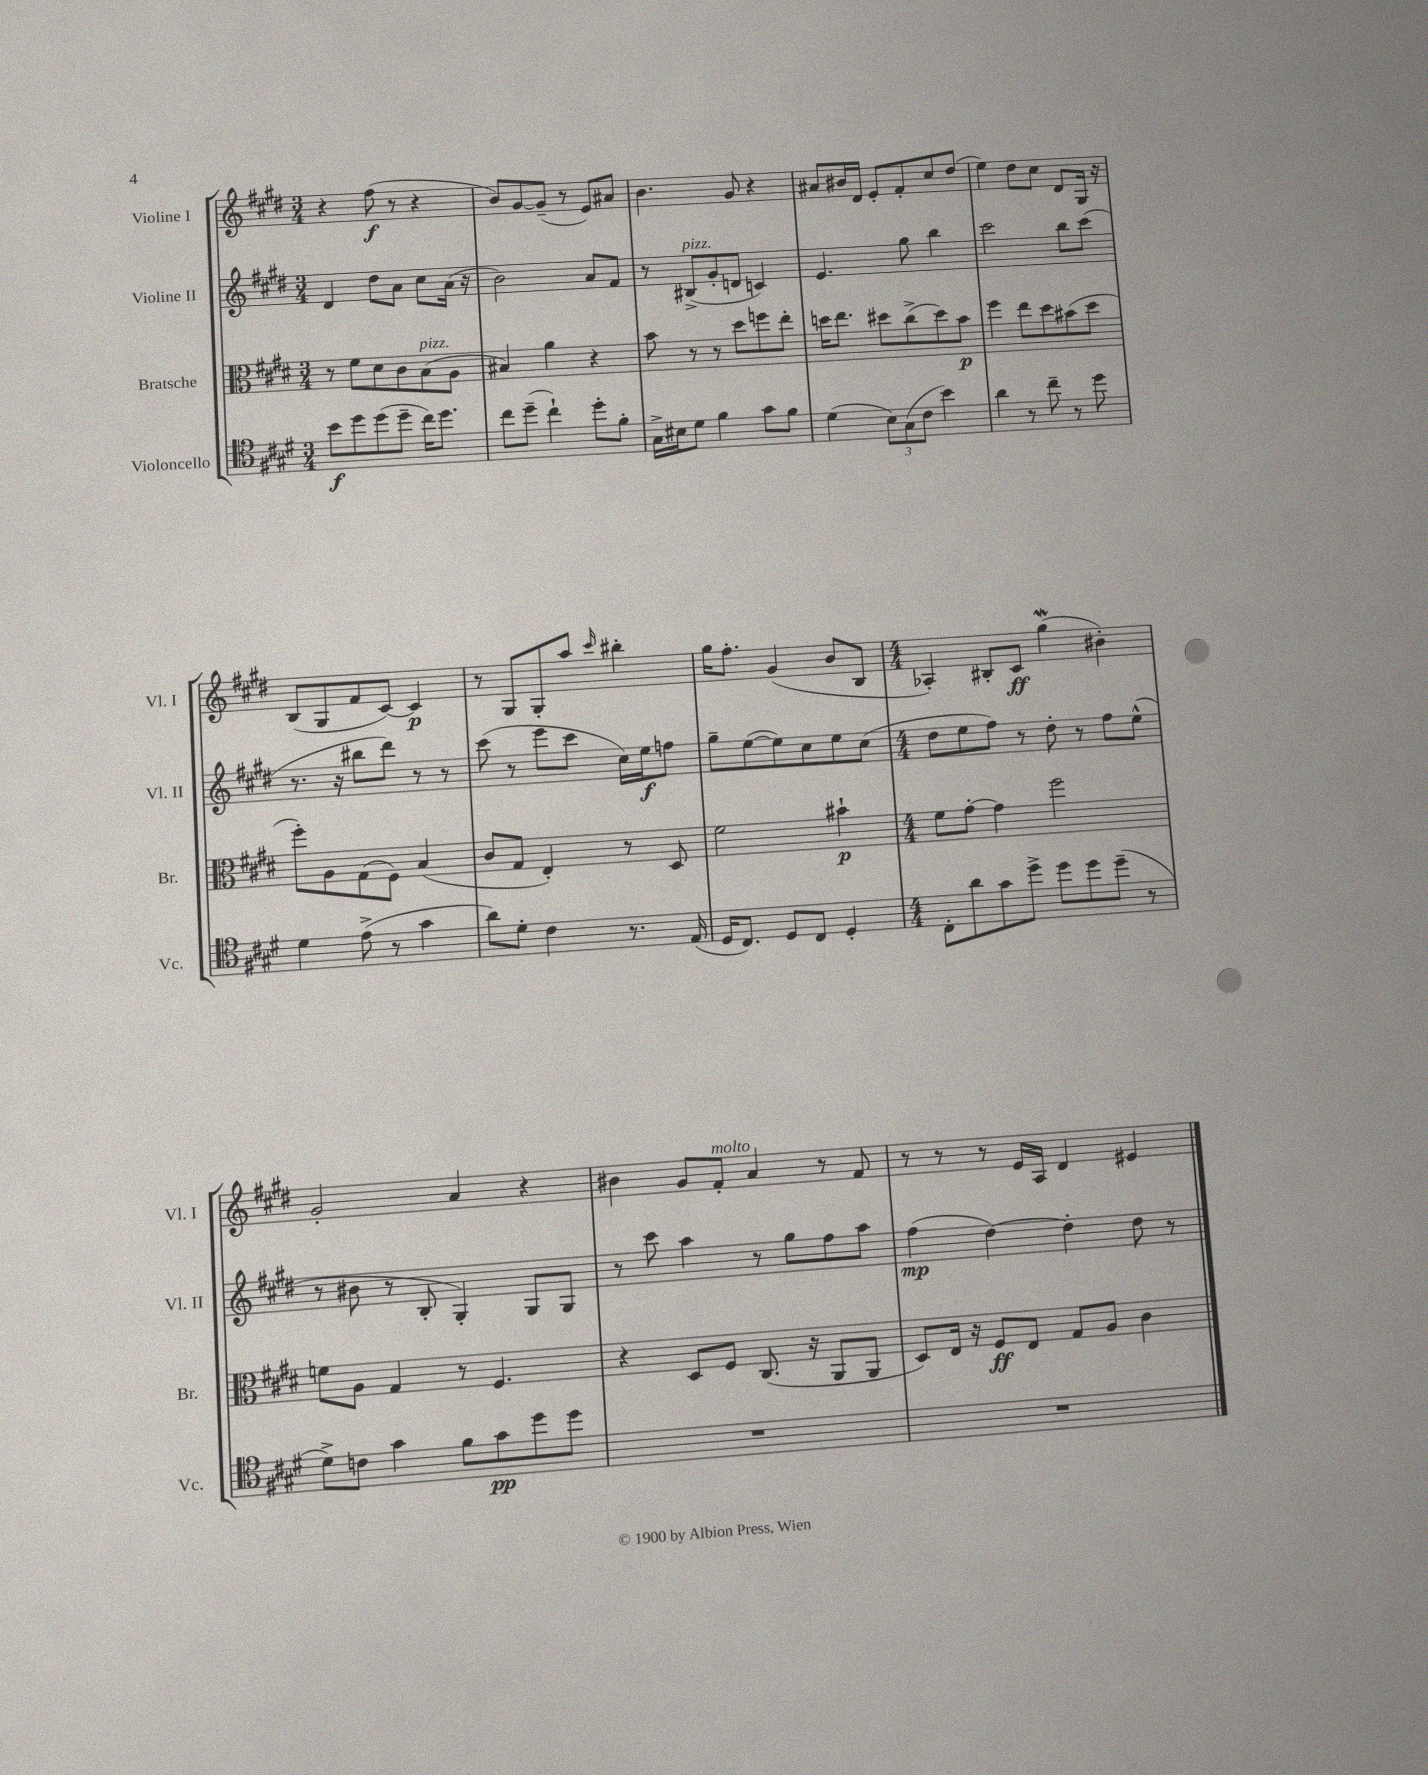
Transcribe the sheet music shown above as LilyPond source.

<<
\new StaffGroup <<
\new Staff = "s0" \with { instrumentName = "Violine I" shortInstrumentName = "Vl. I" } {
    \clef treble \key e \major \numericTimeSignature \time 3/4
    r4 fis''8\f( r8 r4 |
    b'8) gis'8~ gis'8--( r8 e'8) ais'8 |
    b'4. gis'8 r4 |
    ais'8 bis'16 dis'16 e'8-. fis'8-. cis''8 dis''8( |
    e''4) dis''8 cis''8 dis'8 gis16 r16 |
    b8( gis8 fis'8 cis'8~) cis'4\p |
    r8 gis8 gis8-. a''8 \grace { cis'''16 } bis''4-. |
    gis''16 fis''8.-. gis'4( b'8 b8 |
    \numericTimeSignature \time 4/4 aes4-.) bis8-. cis'8\ff gis''4\mordent( bis'4-.) |
    gis'2-. a'4 r4 |
    bis'4 gis'8 fis'8-.^\markup { \italic "molto" } a'4 r8 fis'8 |
    r8 r8 r8 e'16 a16 dis'4 eis'4 \bar "|." |
}
\new Staff = "s1" \with { instrumentName = "Violine II" shortInstrumentName = "Vl. II" } {
    \clef treble \key e \major \numericTimeSignature \time 3/4
    dis'4 dis''8 a'8 cis''8 a'16( r16 |
    b'2) a'8 fis'8 |
    r8 bis8->^\markup { \italic "pizz." }( gis'8-. d'8 c'4) |
    e'4. gis''8 b''4 |
    cis'''2 b''8 cis'''8( |
    r8. r16 bis''8 dis'''8) r8 r8 |
    cis'''8( r8 e'''8 cis'''8 cis''16) e''16\f f''8 |
    gis''8-- e''8~( e''8) cis''8 e''8 cis''8( |
    \numericTimeSignature \time 4/4 dis''8 e''8 fis''8) r8 dis''8-. r8 fis''8 e''8-^( |
    r8 bis'8 r8 b8-. gis4-.) gis8 gis8 |
    r8 cis'''8 a''4 r8 gis''8 fis''8 a''8 |
    fis''4\mp( dis''4~) dis''4-. dis''8 r8 \bar "|." |
}
\new Staff = "s2" \with { instrumentName = "Bratsche" shortInstrumentName = "Br." } {
    \clef alto \key e \major \numericTimeSignature \time 3/4
    r8 fis'8 dis'8 cis'8 b8^\markup { \italic "pizz." }( a8 |
    bis4) a'4 r4 |
    b'8 r8 r8 dis''8 f''8 e''8-. |
    d''16 e''8. dis''8 cis''8->( dis''8) b'8\p |
    fis''4 e''8 dis''8 bis'8( dis''8 |
    fis''8-.) a8 gis8( fis8) b4( |
    cis'8 gis8 e4-.) r8 dis8 |
    fis'2 bis'4-!\p |
    \numericTimeSignature \time 4/4 fis'8 gis'8~-. gis'4 fis''2 |
    f'8 a8 gis4 r8 fis4. |
    r4 dis8 fis8 cis8.( r16 a,8 a,8 |
    dis8) e16 r16 fis8\ff e8 gis8 a8 cis'4 \bar "|." |
}
\new Staff = "s3" \with { instrumentName = "Violoncello" shortInstrumentName = "Vc." } {
    \clef tenor \key e \major \numericTimeSignature \time 3/4
    b'8\f dis''8 dis''8( dis''8-- cis''16) dis''8. |
    cis''8 dis''8--( cis''4-!) dis''8-. fis'8-. |
    gis16-> bis16 dis'8 fis'4 gis'8 fis'8 |
    dis'4( \tuplet 3/2 { b8) gis8( cis'8 } b'4) |
    a'4 r8 cis''8-- r8 dis''8 |
    dis'4 e'8->( r8 gis'4 |
    a'8) dis'8-. cis'4 r8. e16( |
    dis16 cis8.) dis8 cis8 dis4-. |
    \numericTimeSignature \time 4/4 cis8-. a'8 gis'8 dis''8-> dis''8 dis''8 dis''8--( r8 |
    dis'8->) c'8 gis'4 fis'8 gis'8\pp dis''8 dis''8 |
    R1 |
    R1 \bar "|." |
}
>>
>>
\layout { \context { \Score \remove "Bar_number_engraver" } }
